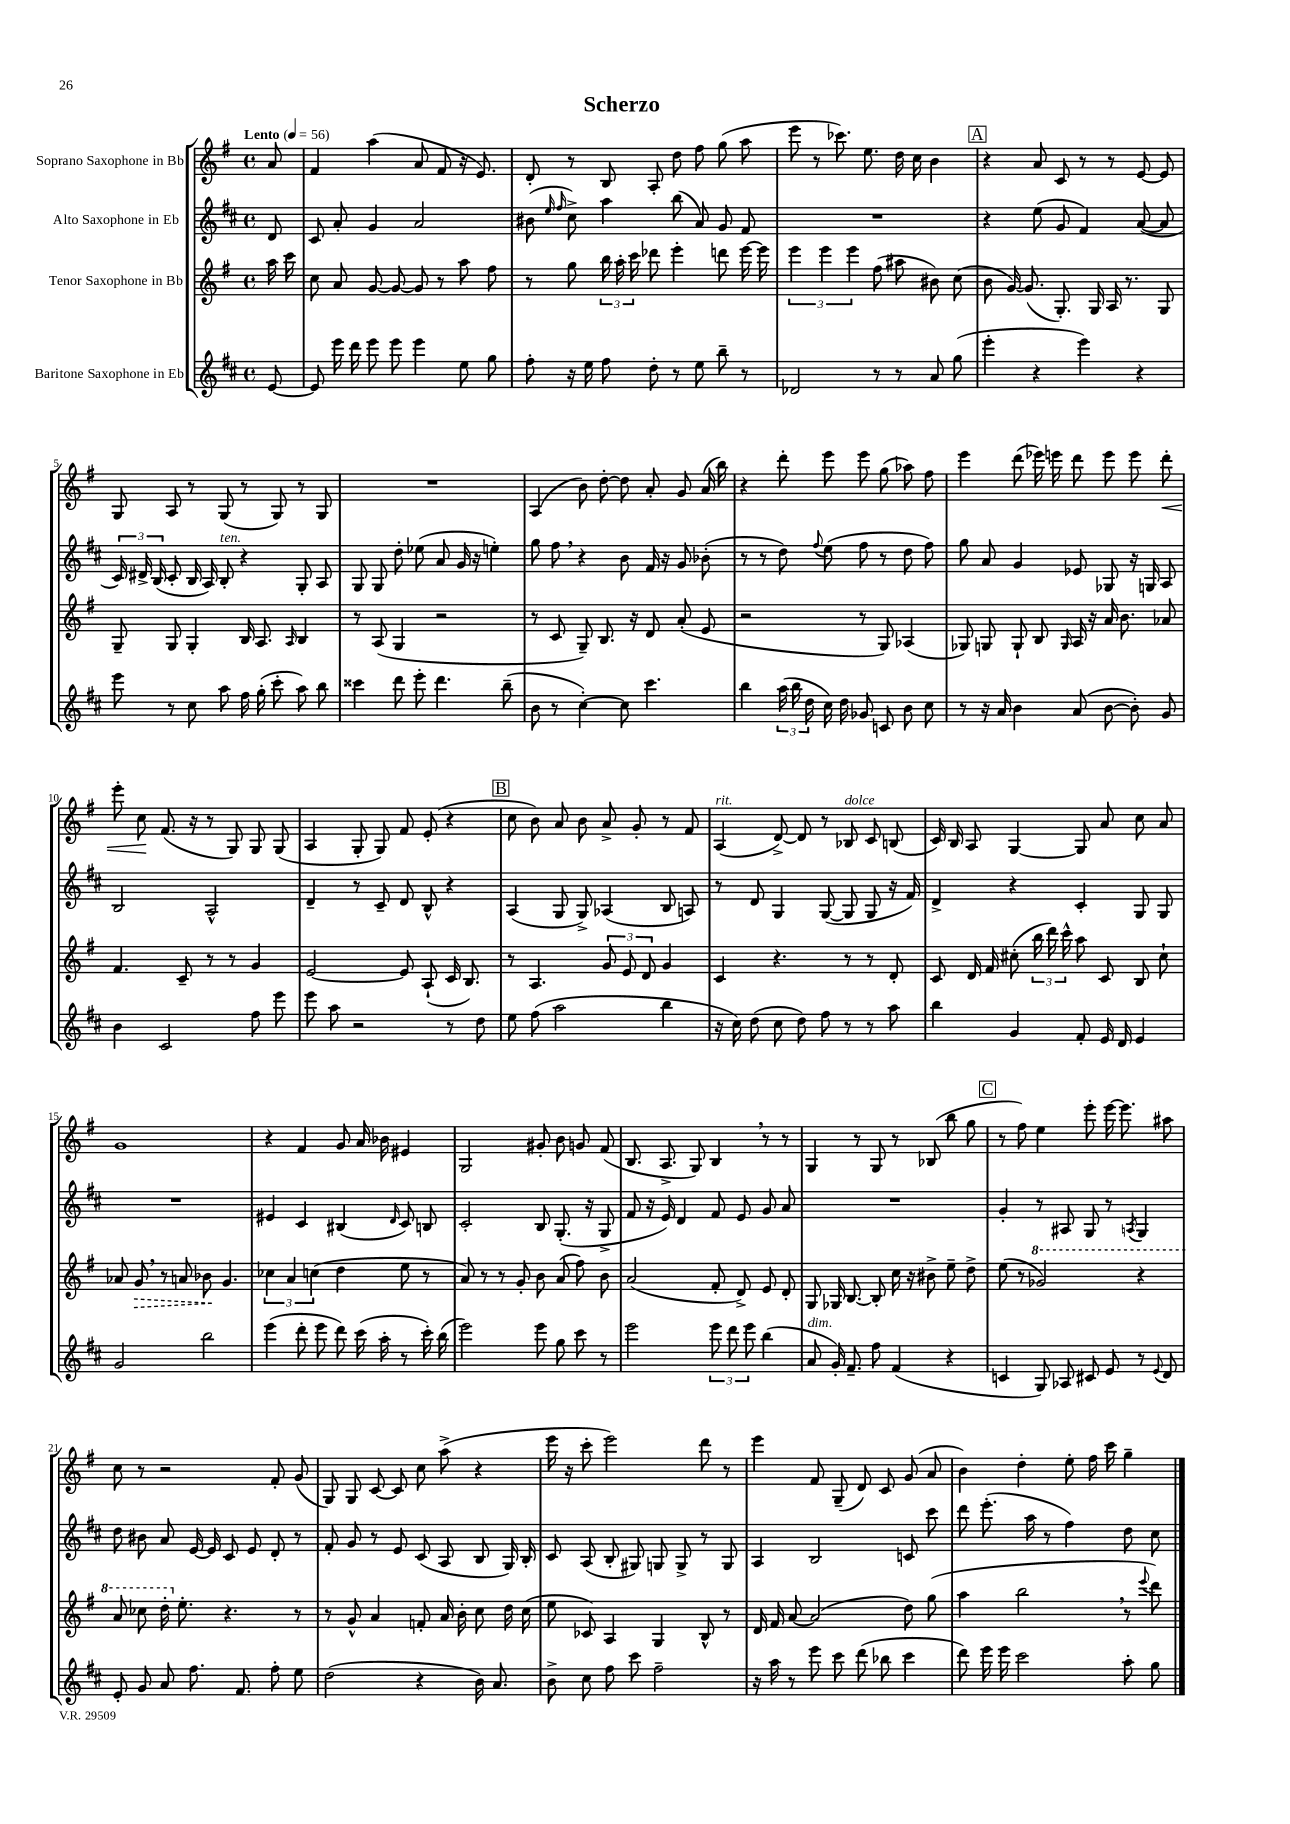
\header { title = "Scherzo" }
<<
\new StaffGroup <<
\new Staff = "s0" \with { instrumentName = "Soprano Saxophone in Bb" } {
    \clef treble \key g \major \defaultTimeSignature \time 4/4 \partial 8 \tempo "Lento" 4 = 56
    \autoBeamOff a'8 |
    fis'4 a''4( a'8 fis'8 r16 e'8.) |
    d'8-. r8 b8 a8-. d''8 fis''8 g''8( a''8 |
    e'''8 r8 ces'''8.) e''8. d''16 c''16 b'4 |
    \mark \markup { \box "A" } r4 a'8 c'8 r8 r8 e'8~ e'8 |
    g8 a8 r8 g8( r8 g8) r8 g8 |
    R1 |
    a4( b'8) d''8~-. d''8 a'8-. g'8 a'16( b''16) |
    r4 d'''8-. e'''8 e'''8 g''8( aes''8) fis''8 |
    e'''4 d'''8( ees'''16) e'''16 d'''8 e'''8 e'''8 d'''8-.\< |
    e'''8-. c''8\! fis'8.( r16 r8 g8) g8 g8( |
    a4 g8-. g8) fis'8 e'8-.( r4 |
    \mark \markup { \box "B" } c''8 b'8) a'8 b'8 a'8-> g'8-. r8 fis'8 |
    a4^\markup { \italic "rit." }( d'8~->) d'8 r8 bes8^\markup { \italic "dolce" } c'8 b8( |
    c'16) b16 a8 g4~ g8 a'8 c''8 a'8 |
    g'1 |
    r4 fis'4 g'8 a'16 bes'16 eis'4 |
    g2 gis'8-. b'8 g'8 fis'8( |
    b8. a8.-> g8) b4 \breathe r8 r8 |
    g4 r8 g8 r8 bes8( b''8 g''8 |
    \mark \markup { \box "C" } r8 fis''8) e''4 e'''8-. e'''16~ e'''8. ais''8 |
    c''8 r8 r2 fis'8-. g'8( |
    g8) g8 c'8~ c'8 c''8 a''8->( r4 |
    e'''16 r16 c'''8-. e'''2) d'''8 r8 |
    e'''4 fis'8 g8--( d'8) c'8 g'8( a'8 |
    b'4) d''4-. e''8-. fis''16 c'''16 g''4-- \bar "|." |
}
\new Staff = "s1" \with { instrumentName = "Alto Saxophone in Eb" } {
    \clef treble \key d \major \defaultTimeSignature \time 4/4 \partial 8
    \autoBeamOff d'8 |
    cis'8 a'8-. g'4 a'2 |
    bis'8( \grace { e''16 fis''16 } cis''8->) a''4 b''8( a'8) g'8 fis'8 |
    R1 |
    \mark \markup { \box "A" } r4 e''8( g'8 fis'4) a'8~( a'8 |
    \tuplet 3/2 { cis'16) dis'16-> b16( } cis'8-. b16 a16) b8-.^\markup { \italic "ten." } r4 g8-. a8 |
    g8 g8 d''8-. ees''8( a'8 g'16 r16 e''4-.) |
    g''8 fis''8 \breathe r4 b'8 fis'16 r16 g'8 bes'8-.( |
    r8 r8 d''8) \appoggiatura { fis''8 } e''8( fis''8 r8 d''8 fis''8) |
    g''8 a'8 g'4 ees'8 ges8 r16 g16 a8 |
    b2 a2-^ |
    d'4-- r8 cis'8-- d'8 b8-^ r4 |
    \mark \markup { \box "B" } a4( g8 g8->) aes4( b8 a8) |
    r8 d'8 g4 g8~( g8 g8 r16 fis'16) |
    d'4-> r4 cis'4-. g8 g8 |
    R1 |
    eis'4 cis'4 bis4( \grace { d'16 } cis'8) b8 |
    cis'2-. b8 g8.-.( r16 g8-> |
    fis'8 r16 e'16) d'4 fis'8 e'8 g'8 a'8 |
    R1 |
    \mark \markup { \box "C" } g'4-. r8 ais8 g8 r8 \acciaccatura { a8 } g4 |
    d''8 bis'8 a'8 e'16~ e'16 cis'8 e'8 d'8-. r8 |
    fis'8-. g'8 r8 e'8 cis'8( a8 b8 g16) b16-. |
    cis'8 a8( b8-. gis8) g8 g8-> r8 g8 |
    a4 b2 c'8 cis'''8 |
    d'''8 e'''8.-.( a''16 r8 fis''4) d''8 cis''8 \bar "|." |
}
\new Staff = "s2" \with { instrumentName = "Tenor Saxophone in Bb" } {
    \clef treble \key g \major \defaultTimeSignature \time 4/4 \partial 8
    \autoBeamOff a''16 c'''16 |
    c''8 a'8 g'8~ g'8~ g'8 r8 a''8 fis''8 |
    r8 g''8 \tuplet 3/2 { b''16 a''16-. c'''16 } des'''8 e'''4-. d'''8 e'''16~ e'''16 |
    \tuplet 3/2 { e'''4 e'''4 e'''4 } fis''8( ais''8 bis'8) c''8( |
    \mark \markup { \box "A" } b'8 g'16~) g'8.( g8.-.) g16 a16 r8. g8 |
    g8-- g8 g4-. b16 a8. \grace { a16 } b4 |
    r8 a8( g4 r2 |
    r8 c'8 g8--) b8. r16 d'8 a'8-.( e'8 |
    r2 r8 g8) aes4( |
    ges8) g8 g8-! b8 \grace { g16 } a16 r16 a'16 b'8. aes'8 |
    fis'4. c'8-- r8 r8 g'4 |
    e'2~ e'8 a8-!( c'16 b8.) |
    \mark \markup { \box "B" } r8 a4. \tuplet 3/2 { g'8 e'8 d'8 } g'4 |
    c'4 r4. r8 r8 d'8-. |
    c'8 d'16 fis'16 cis''8-.( \tuplet 3/2 { b''16 d'''16) c'''16-^ } a''8 c'8 b8 cis''8-! |
    aes'8 \once \override Hairpin.style = #'dashed-line g'8\> \breathe r8 a'8 bes'8\! g'4. |
    \tuplet 3/2 { ces''4 a'4 c''4( } d''4 e''8 r8 |
    a'8) r8 r8 g'8-. b'8 a'8( fis''8) b'8 |
    a'2( fis'8-. d'8->) e'8 d'8-. |
    g8 ges16 b8.~ b8-. c''16 r16 bis'8-> e''8-- d''8-> |
    \mark \markup { \box "C" } e''8( r8 \ottava #1 ges''2) r4 |
    a''8 ces'''8 d'''16-. \ottava #0 e''8.-. r4. r8 |
    r8 g'8-^ a'4 f'8-. a'16 b'16-. c''8 d''16 c''16( |
    e''8 ces'8) a4 g4 b8-^ r8 |
    d'16 fis'16 a'8~ a'2( d''8) g''8( |
    a''4 b''2 \breathe r8 \appoggiatura { e'''8 } d'''8) \bar "|." |
}
\new Staff = "s3" \with { instrumentName = "Baritone Saxophone in Eb" } {
    \clef treble \key d \major \defaultTimeSignature \time 4/4 \partial 8
    \autoBeamOff e'8~ |
    e'8 e'''16 d'''16 e'''8 e'''8 e'''4 e''8 g''8 |
    fis''8-. r16 e''16 fis''8 d''8-. r8 e''8 b''8-- r8 |
    des'2 r8 r8 a'8 g''8( |
    \mark \markup { \box "A" } e'''4-. r4 e'''4) r4 |
    e'''8 r8 cis''8 a''8 fis''16 g''16-.( cis'''8-. a''8) b''8 |
    cisis'''4 d'''8 e'''8-. d'''4. b''8--( |
    b'8 r8 cis''4~-.) cis''8 cis'''4. |
    b''4 \tuplet 3/2 { a''16( b''16 d''16 } cis''16) d''16 ges'8 c'8 b'8 cis''8 |
    r8 r16 a'16 b'4 a'8( b'8~ b'8-.) g'8 |
    b'4 cis'2 fis''8 e'''8 |
    e'''8 a''8 r2 r8 d''8 |
    \mark \markup { \box "B" } e''8 fis''8( a''2 b''4 |
    r16 cis''16) d''8( cis''8 d''8) fis''8 r8 r8 a''8 |
    b''4 g'4 fis'8-. e'16 d'16 e'4 |
    g'2 b''2 |
    e'''4( d'''8-. e'''8 d'''8) cis'''16( a''16-. r8 cis'''16-.) b''16( |
    e'''2) e'''8 g''8 cis'''8 r8 |
    e'''2 \tuplet 3/2 { e'''8 d'''8 e'''8 } b''4( |
    a'8^\markup { \italic "dim." } g'16-.) fis'8.-- fis''8 fis'4( r4 |
    \mark \markup { \box "C" } c'4 g8) aes8 cis'8 e'8 r8 \appoggiatura { e'8 } d'8 |
    e'8-. g'8 a'8 fis''8. fis'8. fis''8-. e''8 |
    d''2( r4 b'16) a'8. |
    b'8-> cis''8 fis''8 cis'''8 fis''2-- |
    r16 a''16 r8 e'''8 cis'''8 d'''8( bes''8 cis'''4 |
    d'''8) e'''16 e'''16 cis'''2 a''8-. g''8 \bar "|." |
}
>>
>>
